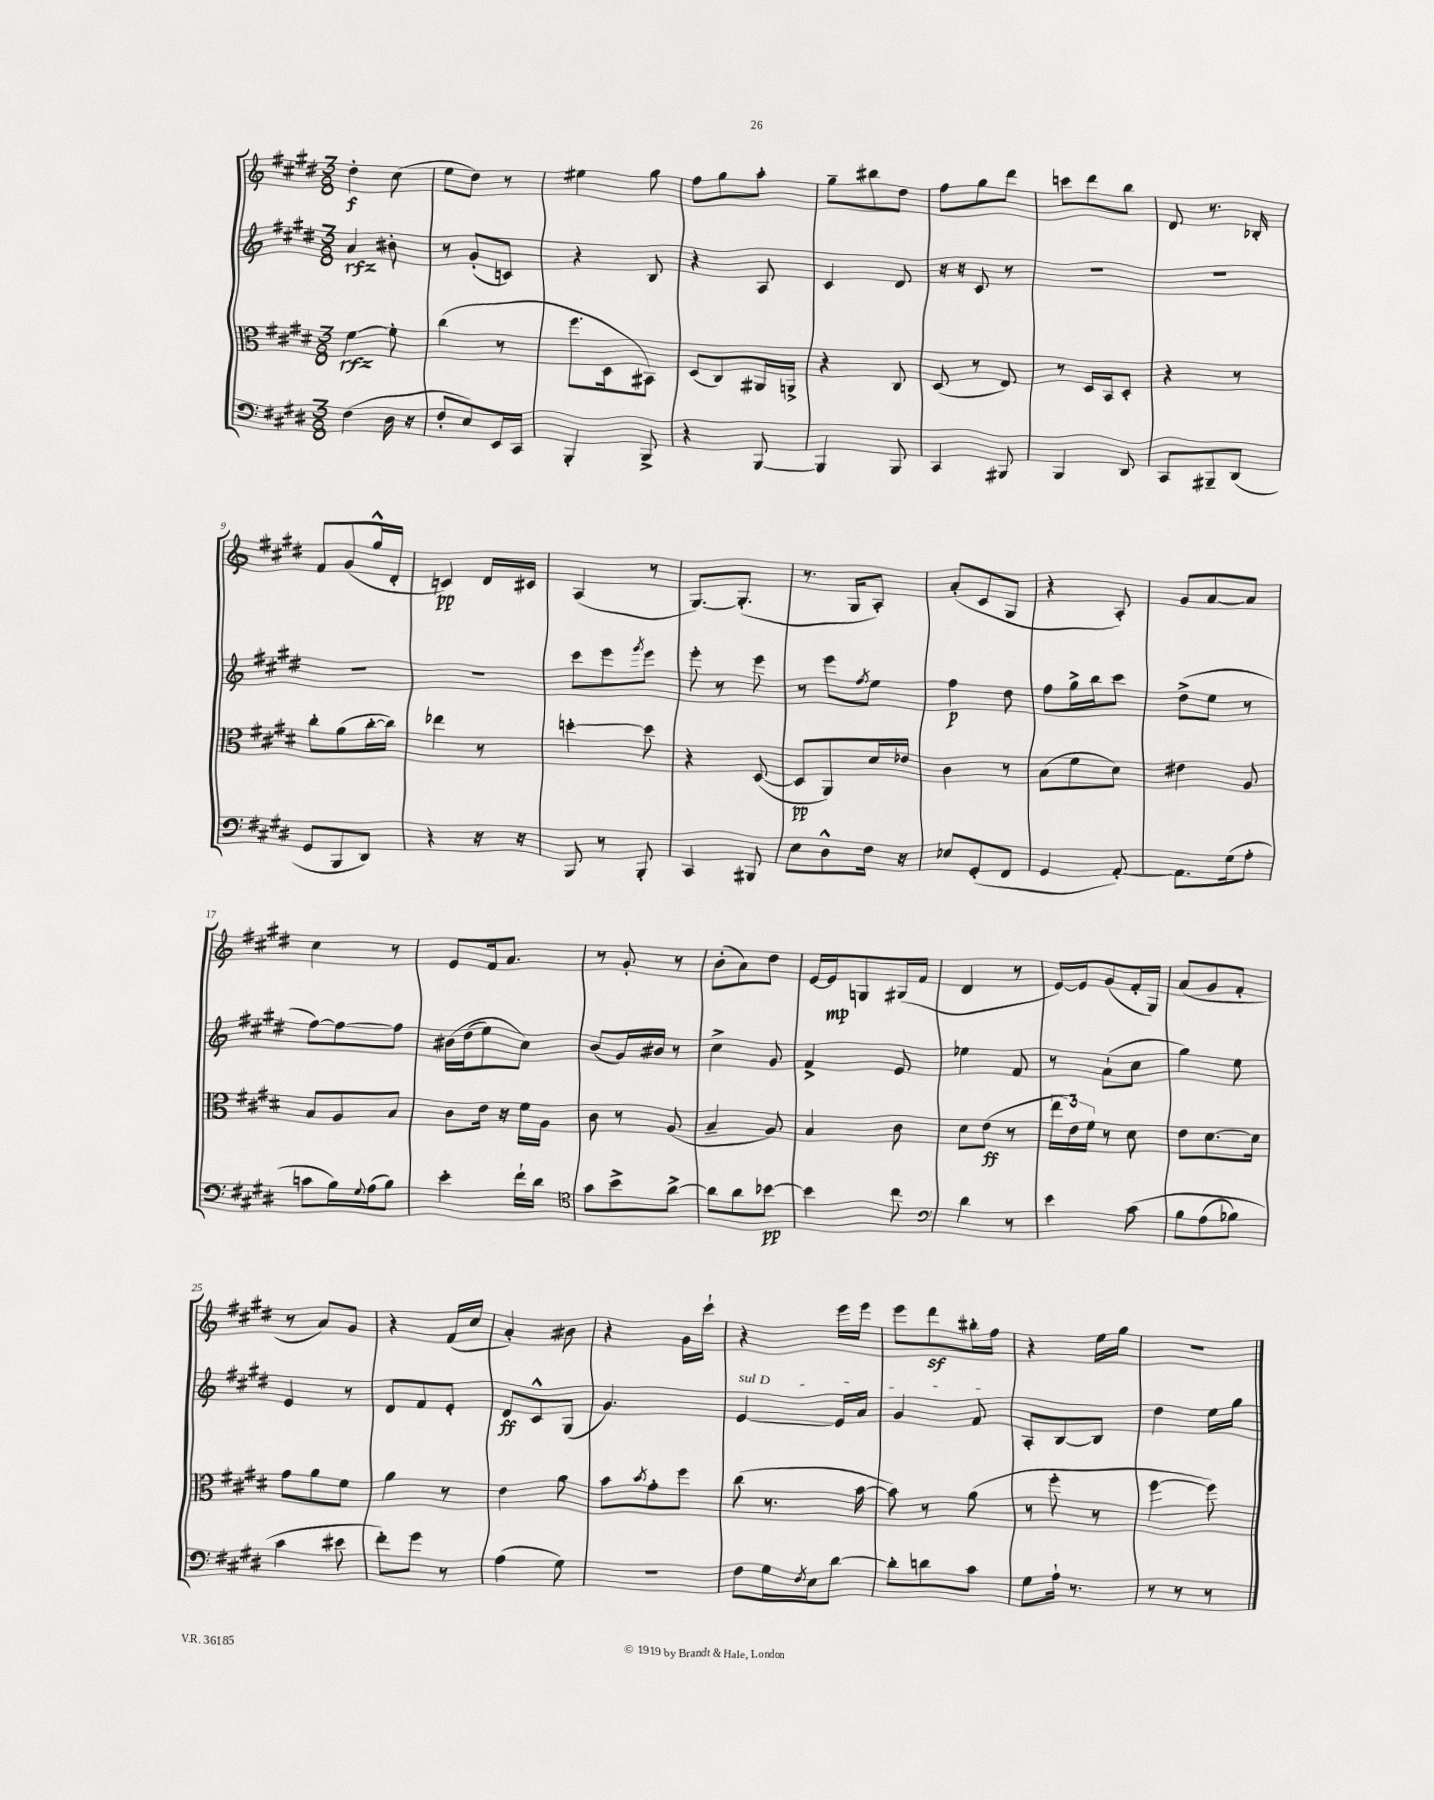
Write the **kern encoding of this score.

**kern	**dynam	**kern	**dynam	**kern	**dynam	**kern	**dynam
*part4	*part4	*part3	*part3	*part2	*part2	*part1	*part1
*staff4	*staff4	*staff3	*staff3	*staff2	*staff2	*staff1	*staff1
*clefF4	*	*clefC3	*	*clefG2	*	*clefG2	*
*k[f#c#g#d#]	*	*k[f#c#g#d#]	*	*k[f#c#g#d#]	*	*k[f#c#g#d#]	*
*M3/8	*	*M3/8	*	*M3/8	*	*M3/8	*
=1	=1	=1	=1	=1	=1	=1	=1
(4F#\	.	[4f#\	rfz	4a/	rfz	4dd#'\	f
16D#\	.	8f#'\]	.	8b#X'\	.	(8cc#\	.
16r	.	.	.	.	.	.	.
=2	=2	=2	=2	=2	=2	=2	=2
8F#'/L	.	(4cc#\	.	8r	.	8ee\L	.
8E/)	.	.	.	(8g#'/L	.	8dd#\J)	.
16EE/L	.	8r	.	8cn/J)	.	8r	.
16CC#/JJ	.	.	.	.	.	.	.
=3	=3	=3	=3	=3	=3	=3	=3
4BBB'/	.	8.ff#\L	.	4r	.	4ee#X\	.
.	.	16D#\k	.	.	.	.	.
8BBB^/	.	8BB#X\J)	.	8B/	.	8gg#\	.
=4	=4	=4	=4	=4	=4	=4	=4
4r	.	(8D#/L	.	4r	.	8ff#\L	.
.	.	8C#/)	.	.	.	8gg#\	.
[8BBB/	.	16AA#X/L	.	8A/	.	8aa'\J	.
.	.	16AAn^/JJ	.	.	.	.	.
=5	=5	=5	=5	=5	=5	=5	=5
4BBB/]	.	4r	.	4c#/	.	8gg#~\L	.
.	.	.	.	.	.	8bb#X\	.
8BBB/	.	8C#/	.	8d#/	.	8dd#\J	.
=6	=6	=6	=6	=6	=6	=6	=6
4CC#/	.	(8D#/	.	16r	.	8ff#\L	.
.	.	.	.	16r	.	.	.
.	.	8r	.	8c#/	.	8gg#\	.
8BBB#X/	.	8E/)	.	8r	.	8ddd#\J	.
=7	=7	=7	=7	=7	=7	=7	=7
4BBB/	.	8r	.	4.r	.	8cccn\L	.
.	.	16D#/LL	.	.	.	8ddd#\	.
.	.	16BB/J	.	.	.	.	.
8DD#/	.	8D#'/J	.	.	.	8bb\J	.
=8	=8	=8	=8	=8	=8	=8	=8
8CC#/L	.	4r	.	4.r	.	8d#/	.
8BBB#X~/	.	.	.	.	.	8.r	.
(8DD#/J	.	8r	.	.	.	.	.
.	.	.	.	.	.	16B-X'/	.
!!LO:LB:g=z
=9	=9	=9	=9	=9	=9	=9	=9
8GG#/L	.	8cc#'\L	.	4.r	.	8f#/L	.
8BBB/	.	(8a\	.	.	.	(8g#/	.
8DD#/J)	.	[16cc#'\L	.	.	.	16gg#^^/L	.
.	.	16cc#\JJ])	.	.	.	16d#'/JJ	.
=10	=10	=10	=10	=10	=10	=10	=10
4r	.	4ee-X\	.	4.r	.	4cn/)	pp
16r	.	8r	.	.	.	16d#/LL	.
16r	.	.	.	.	.	16c#X/JJ	.
=11	=11	=11	=11	=11	=11	=11	=11
8BBB/	.	[4ddn'\	.	8ccc#\L	.	(4A/	.
8r	.	.	.	8eee\	.	.	.
.	.	.	.	8qggg#/	.	.	.
8BBB'/	.	8dd\]	.	8eee\J	.	8r	.
=12	=12	=12	=12	=12	=12	=12	=12
4CC#/	.	4r	.	8eee'\	.	[8.G#/L)	.
.	.	.	.	8r	.	.	.
.	.	.	.	.	.	(8.G#'/J]	.
8BBB#X/	.	([8D#/	.	8eee\	.	.	.
=13	=13	=13	=13	=13	=13	=13	=13
8E\L	.	8D#/L]	pp	8r	.	8.r	.
8D#^^\	.	8AA/)	.	8eee\L	.	.	.
.	.	.	.	.	.	16G#/KL	.
.	.	.	.	8qff#/	.	.	.
16F#\Jk	.	16d#/L	.	8ee\J	.	8A'/J)	.
16r	.	16e-X/JJ	.	.	.	.	.
=14	=14	=14	=14	=14	=14	=14	=14
8E-X/L	.	4c#\	.	4ff#\	p	(8a'/L	.
(8GG#'/	.	.	.	.	.	8c#/	.
8FF#/J	.	8r	.	8dd#\	.	8G#/J	.
=15	=15	=15	=15	=15	=15	=15	=15
4GG#/	.	(8B\L	.	8ff#\L	.	4r	.
.	.	8f#\	.	16gg#^\L	.	.	.
.	.	.	.	16bb\J	.	.	.
[8AA'/)	.	8d#\J)	.	8ccc#\J	.	8A'/)	.
=16	=16	=16	=16	=16	=16	=16	=16
8.AA\L]	.	4e#X\	.	(8dd#^\L	.	8g#/L	.
.	.	.	.	8ee\J	.	[8a/	.
(16G#\k	.	.	.	.	.	.	.
8A'\J	.	8A/	.	8r	.	8a/J]	.
!!LO:LB:g=z
=17	=17	=17	=17	=17	=17	=17	=17
8cn\L	.	8B/L	.	[8ff#\L)	.	4cc#\	.
16B\L)	.	8A/	.	8ff#\_	.	.	.
8qqG#/	.	.	.	.	.	.	.
(16A\J	.	.	.	.	.	.	.
8B\J)	.	8B/J	.	8ff#\J]	.	8r	.
=18	=18	=18	=18	=18	=18	=18	=18
4e'\	.	8c#\L	.	(16b#X\LL	.	8e/L	.
.	.	.	.	(16dd#\J	.	.	.
.	.	16e\Jk	.	8ee\)	.	16f#/k	.
.	.	16r	.	.	.	8.a/J	.
16f#`\LL	.	16f#\LL	.	8cc#\J)	.	.	.
16d#\JJ	.	16A\JJ	.	.	.	.	.
=19	=19	=19	=19	=19	=19	=19	=19
*clefC4	*	*	*	*	*	*	*
8g#\L	.	8c#\	.	(8b/L	.	8r	.
8b^\	.	8r	.	16g#/L)	.	8g#'/	.
.	.	.	.	16b#X/JJ	.	.	.
[8a^\J	.	(8A/	.	8r	.	8r	.
=20	=20	=20	=20	=20	=20	=20	=20
8a\L]	.	4B~/	.	4cc#^\	.	(8b'\L	.
8a\	.	.	.	.	.	8a\)	.
[8b-X\J	pp	8A/)	.	8g#/	.	8dd#\J	.
=21	=21	=21	=21	=21	=21	=21	=21
4b-\]	.	4B/	.	4f#^/	.	[16e/LL	.
.	.	.	.	.	.	16e/J]	mp
.	.	.	.	.	.	8Gn/	.
8cc#\	.	8c#\	.	8e/	.	(16G#X/L	.
.	.	.	.	.	.	16f#/JJ	.
=22	=22	=22	=22	=22	=22	=22	=22
*clefF4	*	*	*	*	*	*	*
4d#\	.	8d#\L	.	4ee-X\	.	4d#/	.
.	.	(8e\J	ff	.	.	.	.
8r	.	8r	.	8f#/	.	8r	.
=23	=23	=23	=23	=23	=23	=23	=23
4e\	.	24ee\LL	.	8r	.	[16e/LL)	.
.	.	24e\)	.	.	.	.	.
.	.	.	.	.	.	16e/J]	.
.	.	24f#\JJ	.	.	.	.	.
.	.	8r	.	(8a`\L	.	(8g#/	.
(8c#\	.	8d#\	.	8cc#\J	.	16f#'/L	.
.	.	.	.	.	.	16G#/JJ)	.
=24	=24	=24	=24	=24	=24	=24	=24
8B\L	.	8e\L	.	4gg#\)	.	(8a/L	.
(8A\	.	[8.d#\	.	.	.	8g#/	.
8B-X\J)	.	.	.	8ee\	.	8f#'/J	.
.	.	16d#\Jk]	.	.	.	.	.
!!LO:LB:g=z
=25	=25	=25	=25	=25	=25	=25	=25
4c#\	.	8g#\L	.	4e/	.	8r	.
.	.	8a\	.	.	.	8a/L)	.
8e#X\	.	8f#\J	.	8r	.	8g#/J	.
=26	=26	=26	=26	=26	=26	=26	=26
8f#'\L)	.	4a\	.	8d#/L	.	4r	.
8g#\J	.	.	.	8f#/	.	.	.
8r	.	8r	.	8e'/J	.	(16f#/LL	.
.	.	.	.	.	.	16cc#/JJ	.
=27	=27	=27	=27	=27	=27	=27	=27
(4A\	.	4e\	.	8d#/L	ff	4a'/)	.
.	.	.	.	8c#^^/	.	.	.
8G#\)	.	8a\	.	(8G#/J	.	8b#X\	.
=28	=28	=28	=28	=28	=28	=28	=28
4.r	.	8b\L	.	4.g#/)	.	4r	.
.	.	8qb/	.	.	.	.	.
.	.	8g#'\	.	.	.	.	.
.	.	8ff#\J	.	.	.	16g#\LL	.
.	.	.	.	.	.	16ccc#`\JJ	.
=29	=29	=29	=29	=29	=29	=29	=29
!	!	!	!	!LO:TX:a:i:t=sul D	!	!	!
8F#\L	.	(8cc#\	.	[4e/	.	4r	.
16G#\L	.	8.r	.	.	.	.	.
8qF#/	.	.	.	.	.	.	.
16E\J	.	.	.	.	.	.	.
[8d#\J	.	.	.	16e/LL]	.	16eee\LL	.
.	.	[16b\	.	16a/JJ	.	16eee\JJ	.
=30	=30	=30	=30	=30	=30	=30	=30
8d#'\L]	.	8b\])	.	4g#/	.	8eee\L	.
8dn\	.	8r	.	.	.	8ddd#z\	.
8c#\J	.	(8a\	.	8f#/	.	16bb#X'\L	.
.	.	.	.	.	.	16ff#\JJ	.
=31	=31	=31	=31	=31	=31	=31	=31
8G#\L	.	8r	.	8A'/L	.	4r	.
16A`\Jk	.	8ff#'\	.	[8B/	.	.	.
8.r	.	.	.	.	.	.	.
.	.	8r	.	8B/J]	.	16ee\LL	.
.	.	.	.	.	.	16gg#\JJ	.
=32	=32	=32	=32	=32	=32	=32	=32
8r	.	[4ff#\	.	4dd#\	.	4.r	.
8r	.	.	.	.	.	.	.
8r	.	8ff#\])	.	16ee\LL	.	.	.
.	.	.	.	16gg#\JJ	.	.	.
==	==	==	==	==	==	==	==
*-	*-	*-	*-	*-	*-	*-	*-
